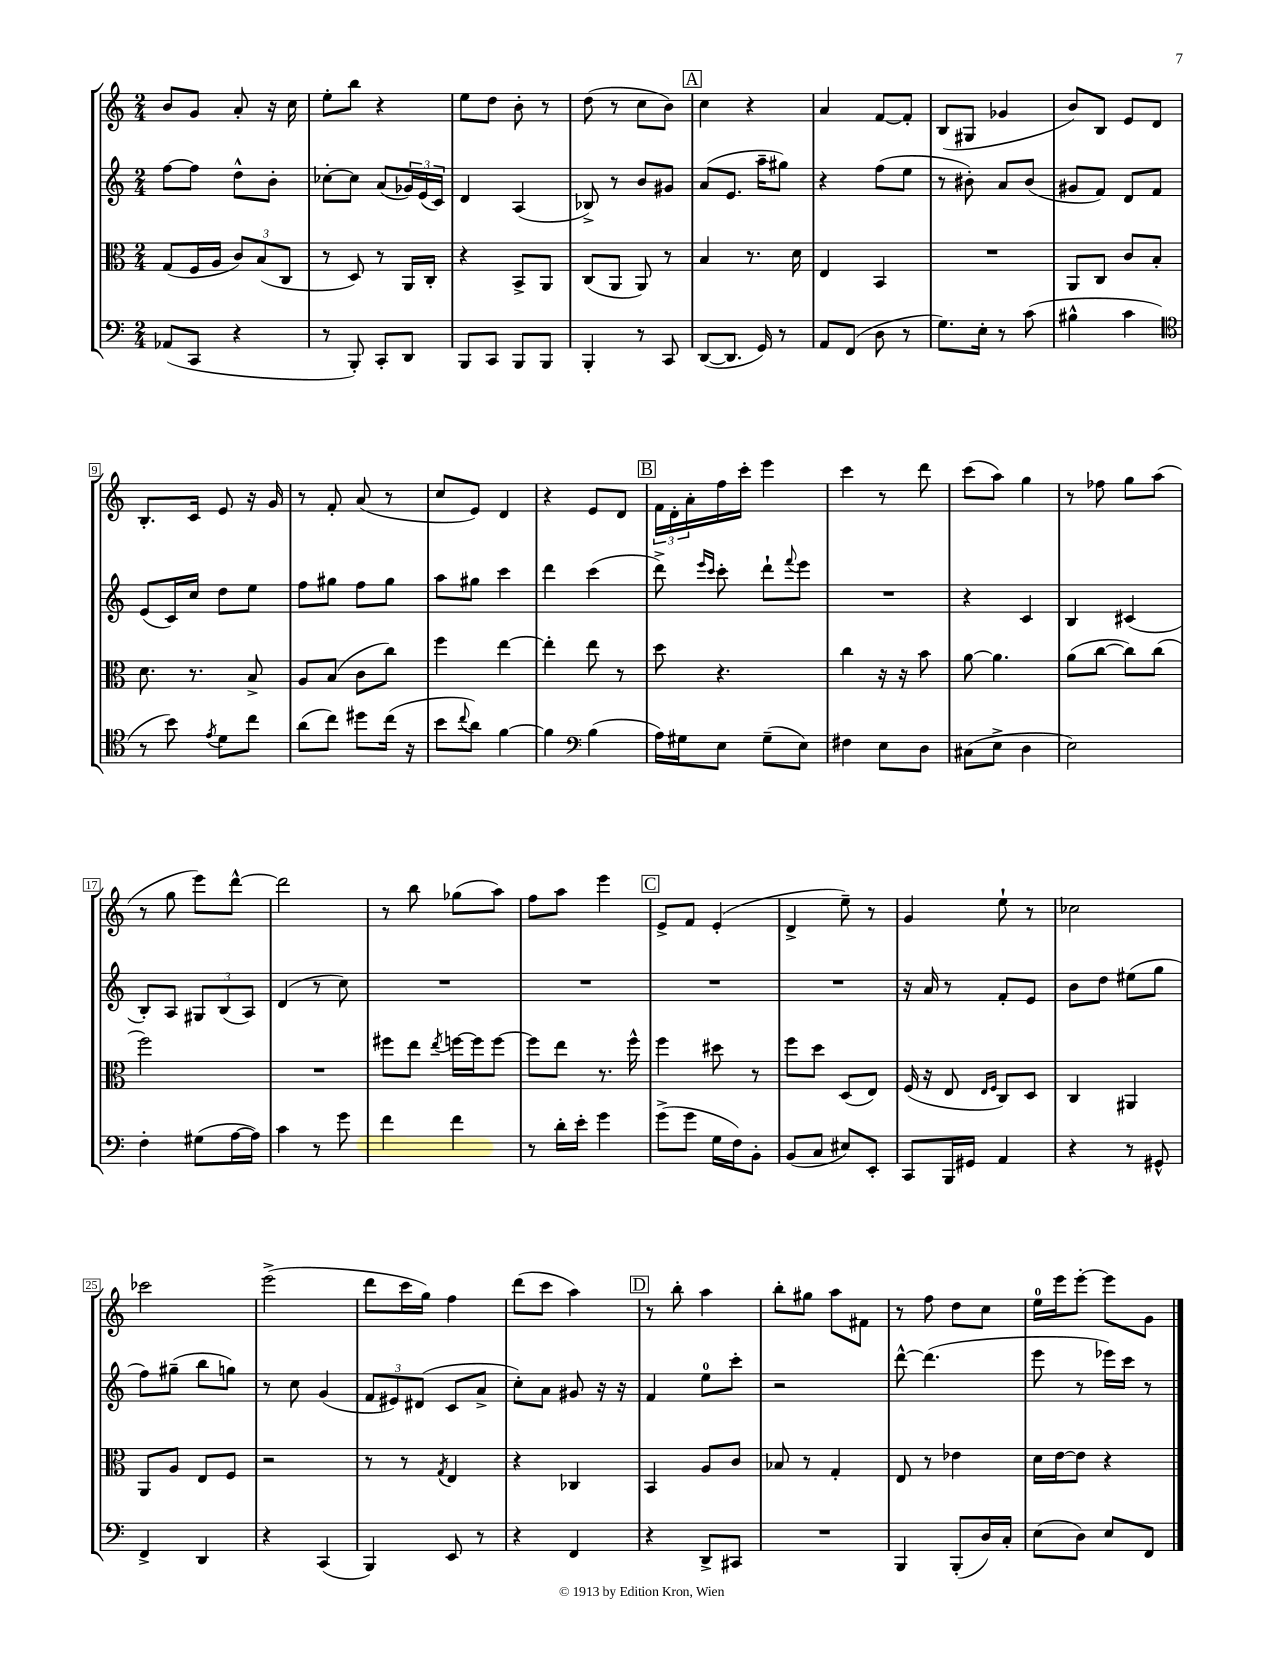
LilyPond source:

<<
\new StaffGroup <<
\new Staff = "s0" {
    \clef treble \key c \major \numericTimeSignature \time 2/4
    b'8 g'8 a'8-. r16 c''16 |
    e''8-. b''8 r4 |
    e''8 d''8 b'8-. r8 |
    d''8( r8 c''8 b'8) |
    \mark \markup { \box "A" } c''4 r4 |
    a'4 f'8~ f'8-. |
    b8( gis8 ges'4 |
    b'8) b8 e'8 d'8 |
    b8.-. c'16 e'8 r16 g'16 |
    r8 f'8-. a'8( r8 |
    c''8 e'8) d'4 |
    r4 e'8 d'8 |
    \mark \markup { \box "B" } \tuplet 3/2 { f'16 d'16-. a'16-. } f''16 c'''16-. e'''4 |
    c'''4 r8 d'''8 |
    c'''8( a''8) g''4 |
    r8 fes''8 g''8 a''8( |
    r8 g''8 e'''8) d'''8~-^ |
    d'''2 |
    r8 b''8 ges''8( a''8) |
    f''8 a''8 e'''4 |
    \mark \markup { \box "C" } e'8-> f'8 e'4-.( |
    d'4-> e''8--) r8 |
    g'4 e''8-! r8 |
    ces''2 |
    ces'''2 |
    e'''2->( |
    d'''8 c'''16 g''16) f''4 |
    d'''8( c'''8 a''4) |
    \mark \markup { \box "D" } r8 b''8-. a''4 |
    b''8-. gis''8 a''8 fis'8 |
    r8 f''8 d''8 c''8 |
    e''16-0 e'''16 e'''8~-. e'''8 g'8 \bar "|." |
}
\new Staff = "s1" {
    \clef treble \key c \major \numericTimeSignature \time 2/4
    f''8~ f''8 d''8-^ b'8-. |
    ces''8~-. ces''8 a'8( \tuplet 3/2 { ges'16) e'16( c'16) } |
    d'4 a4( |
    bes8->) r8 b'8 gis'8 |
    \mark \markup { \box "A" } a'8( e'8. a''16-- gis''8) |
    r4 f''8( e''8 |
    r8 bis'8-.) a'8 bis'8( |
    gis'8 f'8) d'8 f'8 |
    e'8( c'16) c''16 d''8 e''8 |
    f''8 gis''8 f''8 gis''8 |
    a''8 gis''8 c'''4 |
    d'''4 c'''4( |
    \mark \markup { \box "B" } d'''8->) \grace { e'''16 c'''16 } c'''8-. d'''8-! \appoggiatura { f'''8 } e'''8 |
    R2 |
    r4 c'4 |
    b4 cis'4( |
    b8-.) a8 \tuplet 3/2 { gis8 b8( a8) } |
    d'4( r8 c''8) |
    R2 |
    R2 |
    \mark \markup { \box "C" } R2 |
    R2 |
    r16 a'16 r8 f'8-. e'8 |
    b'8 d''8 eis''8( g''8 |
    f''8) gis''8--( b''8 g''8) |
    r8 c''8 g'4( |
    \tuplet 3/2 { f'8 eis'8) dis'8( } c'8 a'8-> |
    c''8-.) a'8 gis'8 r16 r16 |
    \mark \markup { \box "D" } f'4 e''8-0 c'''8-. |
    r2 |
    d'''8~-^ d'''4.( |
    e'''8 r8 ees'''16) c'''16 r8 \bar "|." |
}
\new Staff = "s2" {
    \clef alto \key c \major \numericTimeSignature \time 2/4
    g8( f16 a16 \tuplet 3/2 { c'8) b8( c8 } |
    r8 d8) r8 a,16 c16-. |
    r4 b,8-> a,8 |
    c8( a,8 a,8) r8 |
    \mark \markup { \box "A" } b4 r8. d'16 |
    e4 b,4 |
    R2 |
    a,8 c8 c'8 b8-. |
    d'8. r8. b8-> |
    a8 b8( c'8 c''8) |
    f''4 e''4~ |
    e''4-. e''8 r8 |
    \mark \markup { \box "B" } d''8 r4. |
    c''4 r16 r16 b'8 |
    a'8~ a'4. |
    a'8( c''8~ c''8) c''8( |
    f''2) |
    R2 |
    fis''8 e''8 \acciaccatura { e''8 } f''16~ f''16 f''8~ |
    f''8 e''8 r8. f''16-^ |
    \mark \markup { \box "C" } f''4 dis''8 r8 |
    f''8 d''8 d8( e8) |
    f16( r16 e8 \grace { e16 f16 } c8) d8 |
    c4 ais,4 |
    a,8 a8 e8 f8 |
    r2 |
    r8 r8 \acciaccatura { g8 } e4 |
    r4 ces4 |
    \mark \markup { \box "D" } b,4 a8 c'8 |
    bes8 r8 g4-. |
    e8 r8 ees'4 |
    d'16 e'16~ e'8 r4 \bar "|." |
}
\new Staff = "s3" {
    \clef bass \key c \major \numericTimeSignature \time 2/4
    aes,8( c,8 r4 |
    r8 b,,8-.) c,8-. d,8 |
    b,,8 c,8 b,,8 b,,8 |
    b,,4-. r8 c,8 |
    \mark \markup { \box "A" } d,8~( d,8. g,16) r8 |
    a,8 f,8( d8 r8 |
    g8.) e16-. r8 c'8( |
    bis4-^ c'4 |
    \clef tenor r8 b'8) \acciaccatura { e'8 } d'8 c''8 |
    a'8( c''8) dis''8 c''16( r16 |
    b'8 \appoggiatura { c''8 } a'8) f'4~ |
    f'4 \clef bass b4( |
    \mark \markup { \box "B" } a16) gis16 e8 gis8--( e8) |
    fis4 e8 d8 |
    cis8( e8-> d4 |
    e2) |
    f4-. gis8( a16~ a16) |
    c'4 r8 g'8 |
    f'4 f'4 |
    r8 d'16-. e'16-. g'4 |
    \mark \markup { \box "C" } g'8->( g'8 g16 f16) b,8-. |
    b,8( c8 eis8) e,8-. |
    c,8 b,,16 gis,16 a,4 |
    r4 r8 gis,8-^ |
    f,4-> d,4 |
    r4 c,4( |
    b,,4) e,8 r8 |
    r4 f,4 |
    \mark \markup { \box "D" } r4 d,8-> cis,8 |
    R2 |
    b,,4 b,,8-.( d16) c16-. |
    e8( d8) e8 f,8 \bar "|." |
}
>>
>>
\layout { \context { \Score \override BarNumber.stencil = #(make-stencil-boxer 0.1 0.3 ly:text-interface::print) } }
